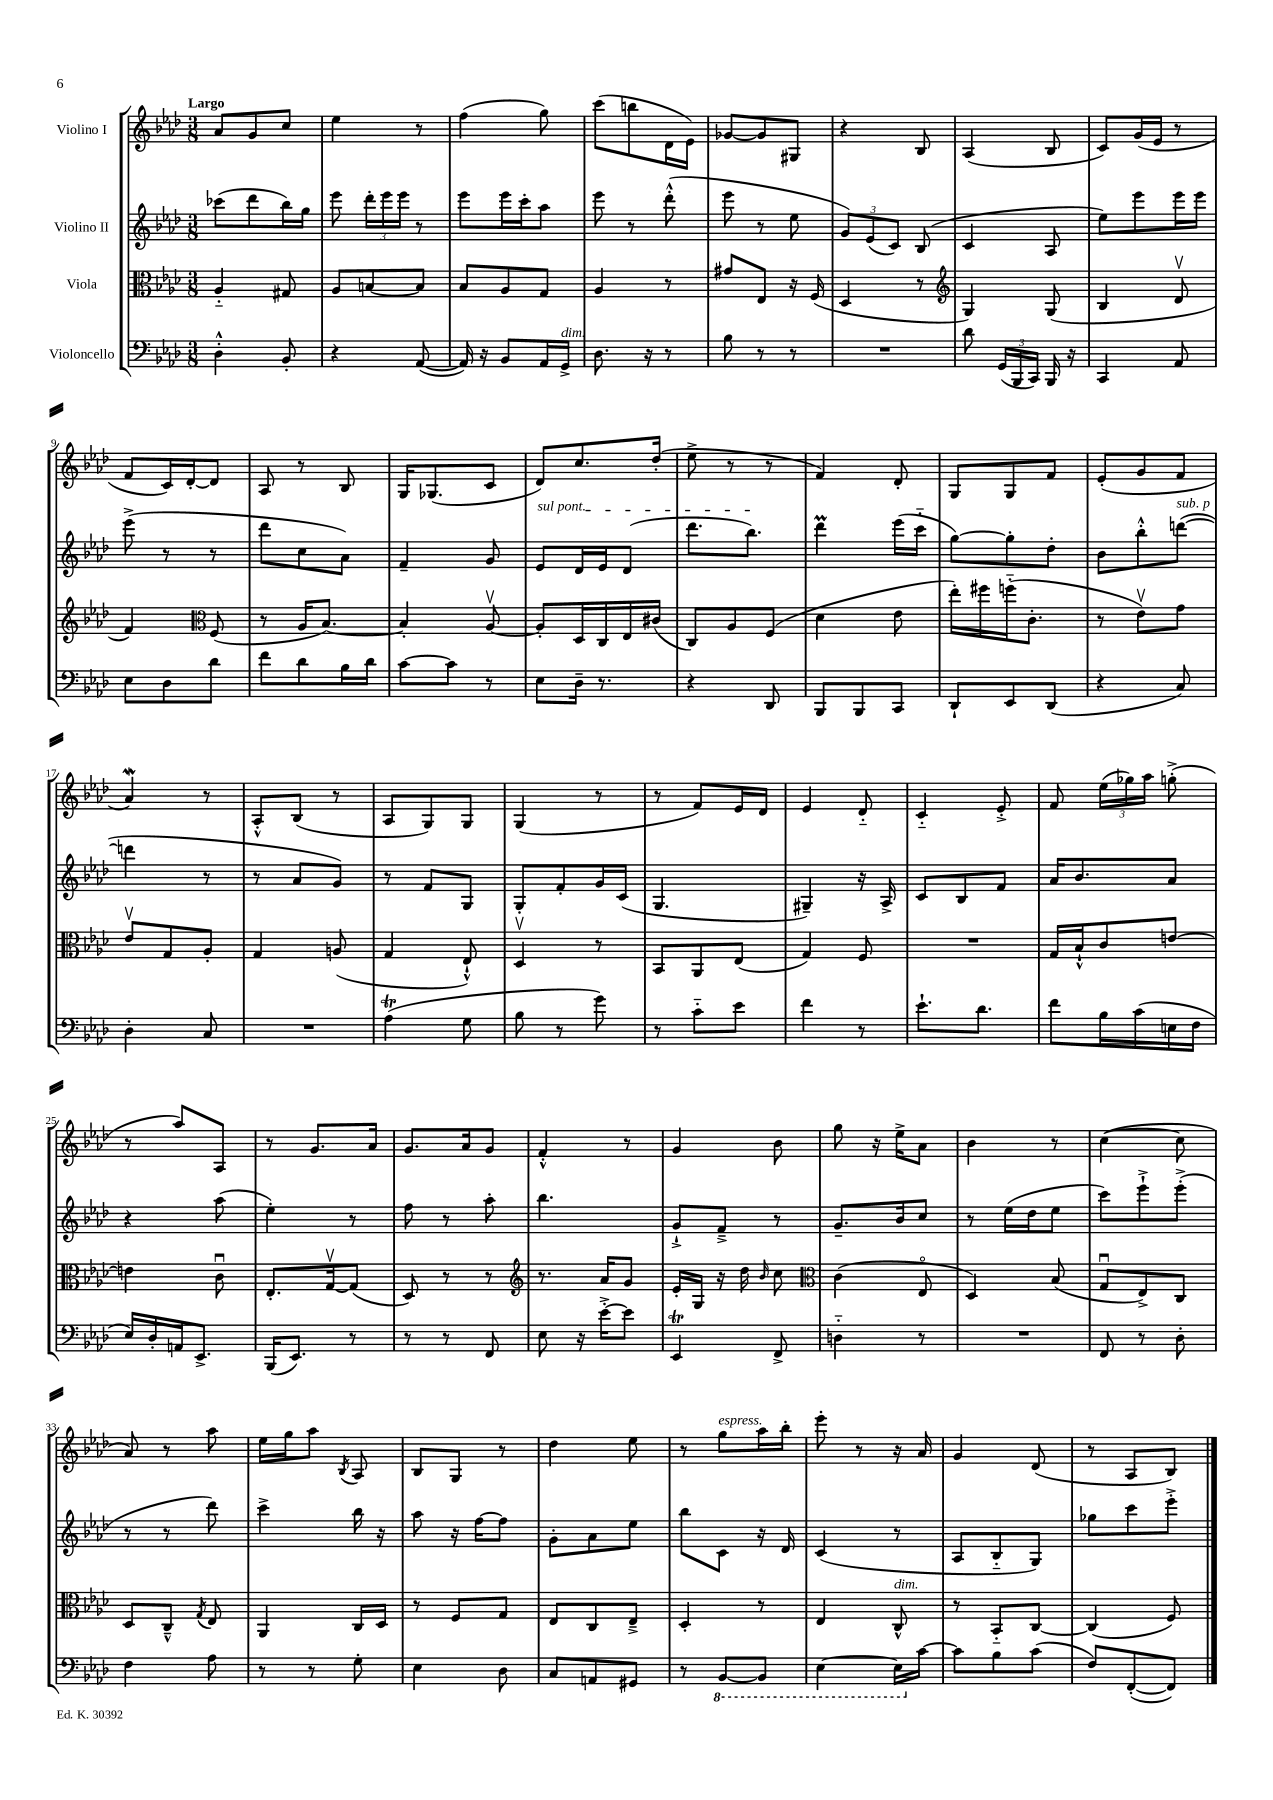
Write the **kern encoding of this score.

**kern	**kern	**kern	**kern
*staff4	*staff3	*staff2	*staff1
*clefF4	*clefC3	*clefG2	*clefG2
*k[b-e-a-d-]	*k[b-e-a-d-]	*k[b-e-a-d-]	*k[b-e-a-d-]
*M3/8	*M3/8	*M3/8	*M3/8
4D-'^^	4A-'~	(8ccc-	8a-
.	.	8ddd-	8g
8BB-'	8G#	16bb-)	8cc
.	.	16gg	.
=	=	=	=
4r	8A-	8eee-	4ee-
.	[8B	24ddd-'	.
.	.	24eee-	.
.	.	24eee-	.
([8AA-	8B]	8r	8r
=	=	=	=
16AA-])	8B-	8eee-	(4ff
16r	.	.	.
8BB-	8A-	16eee-	.
.	.	16ccc'	.
16AA-	8G	8aa-	8gg)
16GG^	.	.	.
=	=	=	=
8.D-	4A-	8eee-	(8ccc
.	.	8r	8bb
16r	.	.	.
8r	8r	(8ddd-'^^	16d-
.	.	.	16e-)
=	=	=	=
8B-	8g#	8eee-	[8g-
8r	8E-	8r	8g-]
8r	16r	8ee-	8G#
.	(16F	.	.
=	=	=	=
4.r	4D-	12g)	4r
.	.	(12e-	.
.	.	12c)	.
.	8r	(8B-	8B-
=	=	=	=
*	*clefG2	*	*
8d-	4G)	4c	(4A-
(24GG	.	.	.
24BBB-	.	.	.
24CC)	.	.	.
16BBB-	(8G	8A-	8B-
16r	.	.	.
=	=	=	=
4CC	4B-	8ee-)	8c)
.	.	8eee-	(16g
.	.	.	16e-
8AA-	8d-v	16eee-	8r
.	.	16eee-	.
=	=	=	=
8E-	4f)	(8eee-^	8f
8D-	.	8r	16c)
.	.	.	[16d-'
*	*clefC3	*	*
8d-	(8F	8r	8d-]
=	=	=	=
8f	8r	8ddd-	8A-
8d-	16A-	8cc	8r
.	[8.B-)	.	.
16B-	.	8a-)	8B-
16d-	.	.	.
=	=	=	=
[8c	4B-']	4f~	16G
.	.	.	(8.G-
8c]	.	.	.
8r	[8A-v	8g	8c
=	=	=	=
8E-	8A-']	8e-	8d-)
16D-~	16D-	16d-	8.cc
8.r	16C	16e-	.
.	16E-	(8d-	.
.	(16c#	.	(16dd-'
=	=	=	=
4r	8C)	8.ddd-	8ee-^
.	8A-	.	8r
.	.	8.bb-)	.
8DD-	(8F	.	8r
=	=	=	=
8BBB-	4d-	4ddd-	4f)
8BBB-	.	.	.
8CC	8e-	(16eee-	8d-'
.	.	16ccc'~	.
=	=	=	=
8DD-`	16ee-')	[8gg)	8G
.	16ff#	.	.
8EE-	(16ff'~	8gg']	8G
.	8.c'	.	.
(8DD-	.	8dd-'	8f
=	=	=	=
4r	8r	8b-	(8e-'
.	8e-v)	8bb-'^^	8g
8C)	8g	([8ddd	8f
=	=	=	=
4D-'	8e-v	4ddd]	4a-)
.	8G	.	.
8C	8A-'	8r	8r
=	=	=	=
4.r	4G	8r	8A-'^^
.	.	8a-	(8B-
.	(8A	8g)	8r
=	=	=	=
(4A-	4G	8r	8A-
.	.	8f	8G)
8G	8E-`^^)	8G	8G
=	=	=	=
8B-	4D-v	8G'	(4G
8r	.	8f'	.
8g)	8r	16g	8r
.	.	(16c	.
=	=	=	=
8r	8BB-	4.G	8r
8c'~	8AA-	.	8f)
8e-	(8E-	.	16e-
.	.	.	16d-
=	=	=	=
4f	4G)	4G#~)	4e-
8r	8F	16r	8d-'~
.	.	16A-^	.
=	=	=	=
8.e-`	4.r	8c	4c'~
.	.	8B-	.
8.d-	.	.	.
.	.	8f	8e-'^
=	=	=	=
8f	16G	16a-	8f
.	16B-`^^	8.b-	.
16B-	8c	.	(24ee-
.	.	.	24gg-)
(16c	.	.	.
.	.	.	24aa-
16E	[8e	8a-	(8gg'^
16F	.	.	.
=	=	=	=
16E-)	4e]	4r	8r
16D-'	.	.	.
16AA	.	.	8aa-)
8.EE-^	.	.	.
.	8cu	(8aa-	8A-
=	=	=	=
(16BBB-	8.E-'	4ee-')	8r
8.EE-)	.	.	.
.	.	.	8.g
.	[16Gv	.	.
8r	(8G]	8r	.
.	.	.	16a-
=	=	=	=
8r	8D-)	8ff	8.g
8r	8r	8r	.
.	.	.	16a-
8FF	8r	8aa-'	8g
=	=	=	=
*	*clefG2	*	*
8E-	8.r	4.bb-	4f'^^
16r	.	.	.
[16e-'^	16a-	.	.
8e-]	8g	.	8r
=	=	=	=
4EE-	16e-'	8g`^	4g
.	16G	.	.
.	16r	8f~^	.
.	16dd-	.	.
.	16qqb-	.	.
8FF^	8cc	8r	8b-
=	=	=	=
*	*clefC3	*	*
4D'~	(4c	8.g~	8gg
.	.	.	16r
.	.	16b-	16ee-^
8r	8E-o	8cc	8a-
=	=	=	=
4.r	4D-)	8r	4b-
.	.	(16ee-	.
.	.	16dd-	.
.	(8B-	8ee-	8r
=	=	=	=
8FF	8Gu	8ccc)	([4cc
8r	8E-^)	8eee-`^	.
8D-'	8C	(8eee-'^	8cc]
=	=	=	=
4F	8D-	8r	8a-)
.	8C~^^	8r	8r
.	8qG	.	.
8A-	8E-	8ddd-)	8aa-
=	=	=	=
8r	4AA-	4ccc^	16ee-
.	.	.	16gg
8r	.	.	8aa-
.	.	.	8qB-
8G'	16C	16bb-	8A-
.	16D-	16r	.
=	=	=	=
4E-	8r	8aa-	8B-
.	8F	16r	8G
.	.	[16ff	.
8D-	8G	8ff]	8r
=	=	=	=
8C	8E-	8g'	4dd-
8AA	8C	8a-	.
8GG#	8E-~^	8ee-	8ee-
=	=	=	=
8r	4D-'	8bb-	8r
[8BBB-	.	8c	8gg
8BBB-]	8r	16r	16aa-
.	.	16d-	16bb-'
=	=	=	=
[4EE-	4E-	(4c	8eee-'
.	.	.	8r
16EE-]	8C^^	8r	16r
[16c	.	.	16a-
=	=	=	=
8c]	8r	8A-	4g
8B-	8BB-'~	8B-'~	.
(8c	[8C	8G)	(8d-
=	=	=	=
8F)	(4C]	8gg-	8r
([8FF'	.	8ccc	8A-
8FF])	8F)	8eee-'^	8B-)
==	==	==	==
*-	*-	*-	*-
